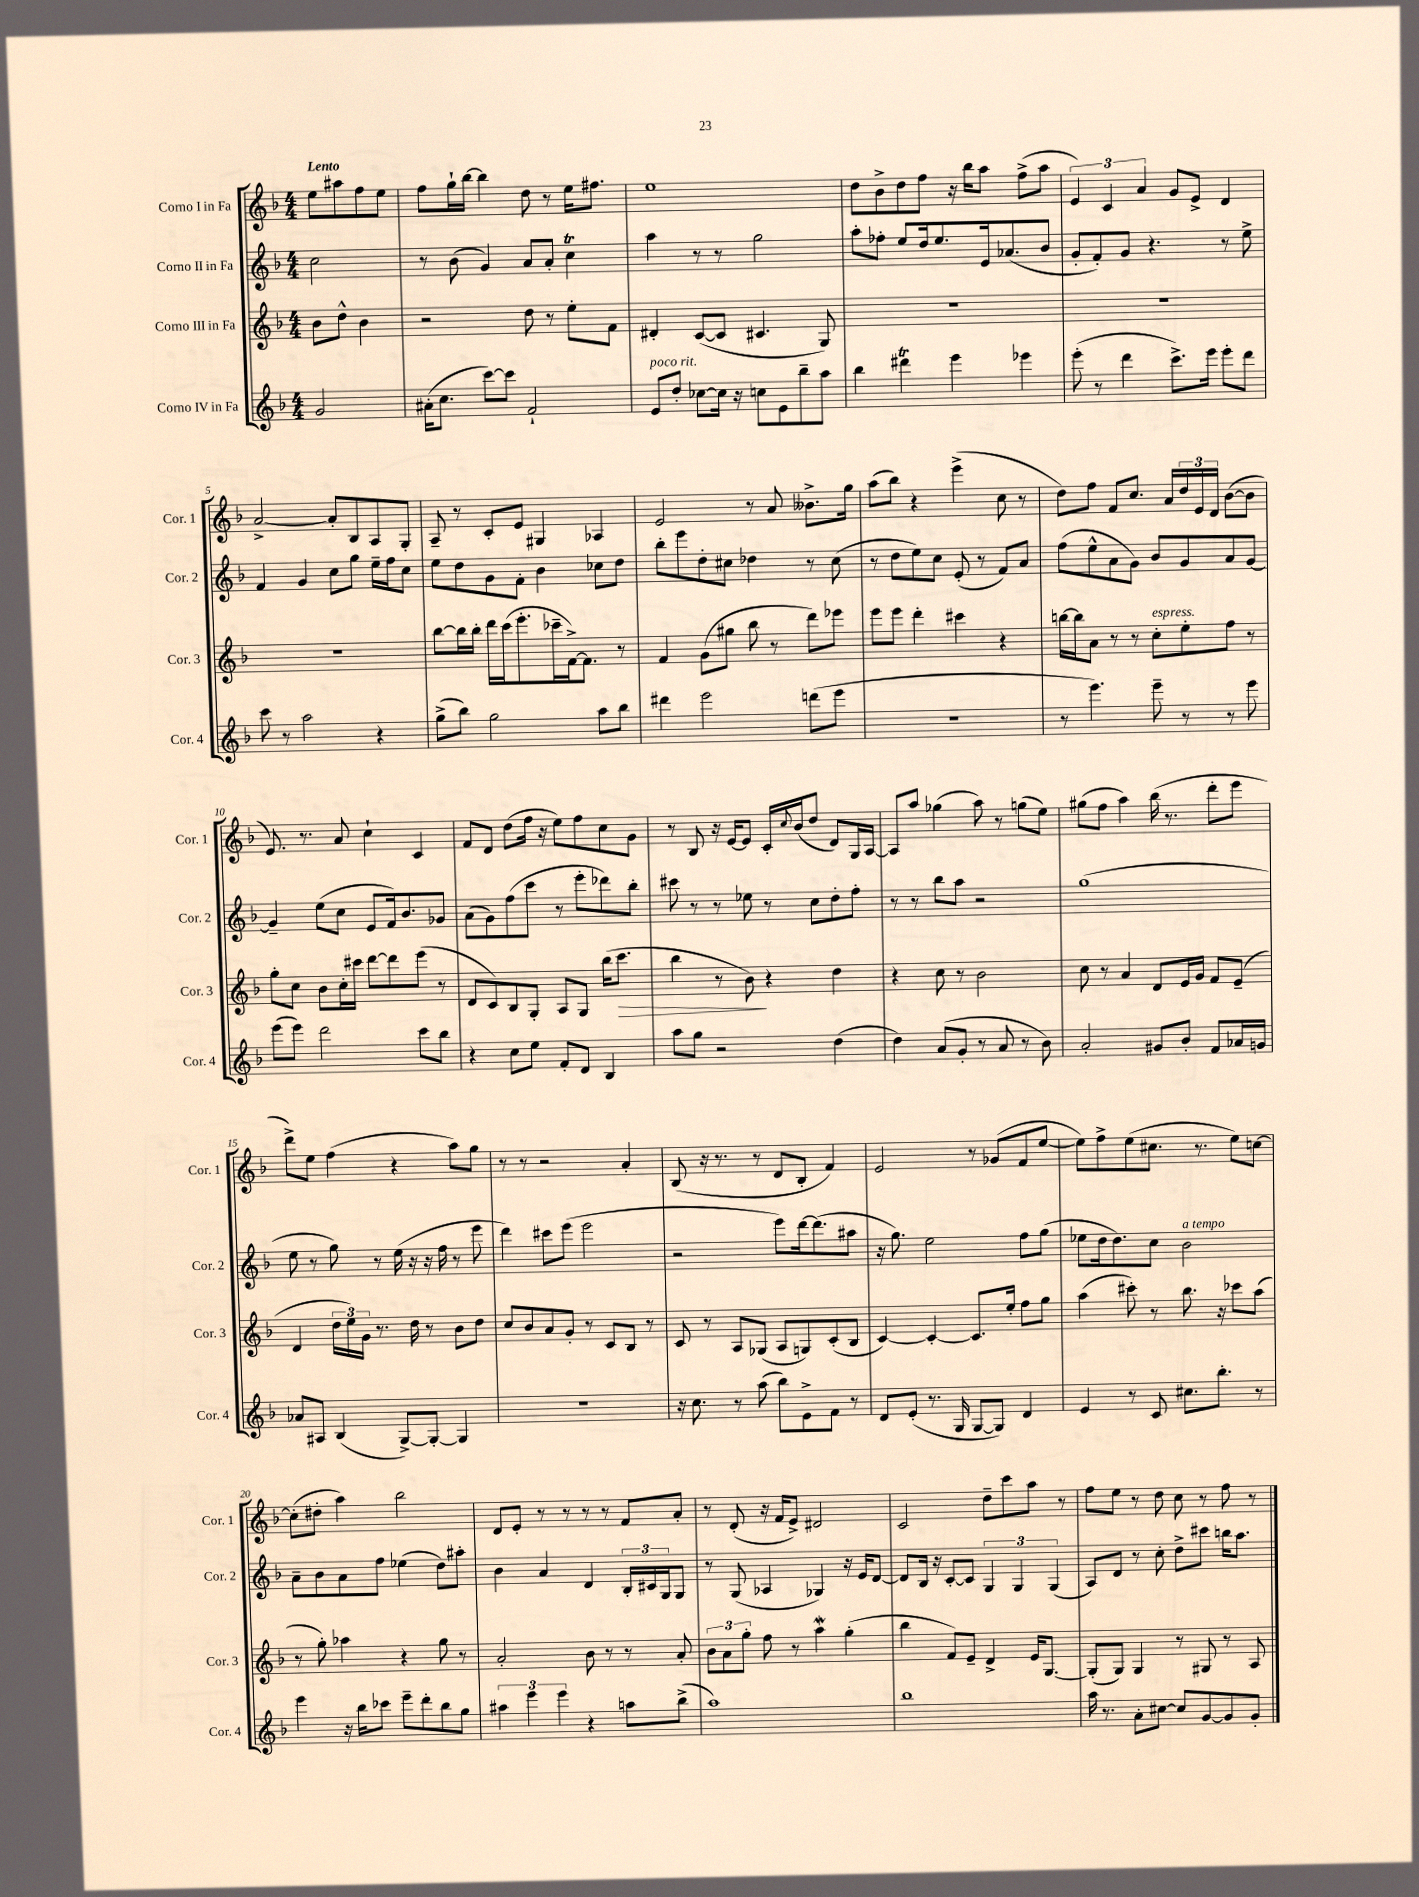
<<
\new StaffGroup <<
\new Staff = "s0" \with { instrumentName = "Corno I in Fa" shortInstrumentName = "Cor. 1" } {
    \clef treble \key f \major \numericTimeSignature \time 4/4 \partial 2 \tempo "Lento"
    e''8 ais''8 f''8 e''8 |
    f''8 g''16-! bes''16~ bes''4 d''8 r8 e''16 fis''8. |
    e''1 |
    d''8 bes'8-> d''8 f''8 r16 bes''16 a''8 f''8->( a''8 |
    \tuplet 3/2 { e'4) c'4 a'4 } g'8 e'8-> d'4 |
    a'2~-> a'8-. bes8 a8 g8-. |
    a8-- r8 c'8-. e'8 gis4 aes4 |
    e'2 r8 a'8 beses'8.-> g''16 |
    a''8( bes''8) r4 e'''4->( c''8 r8 |
    d''8) f''8 f'8 c''8. a'16 \tuplet 3/2 { d''16 e'16 d'16 } bes'8~( bes'8 |
    e'8.) r8. a'8 c''4-! c'4 |
    f'8 d'8 d''8( f''16 r16 e''8) f''8 c''8 g'8 |
    r8 bes8 r16 e'16~ e'8 c'16-. \appoggiatura { c''8 } bes'16( d''8 d'8) g16 a16~ |
    a8 a''8 ges''4( a''8) r8 g''8( e''8) |
    gis''8( f''8 a''4) bes''16( r8. d'''8-. e'''8 |
    d'''8->) e''8 f''4( r4 a''8) g''8 |
    r8 r8 r2 a'4-. |
    bes8( r16 r8. r8 d'8 bes8-. f'4) |
    e'2 r8 ges'8( f'8 e''8~ |
    e''8) f''8-> e''8( cis''8. r8. e''8) c''8~ |
    c''8-.( dis''8-. a''4) bes''2 |
    d'8 e'8-. r8 r8 r8 r8 f'8 a'8-. |
    r8 d'8-.( r16 f'16 e'8->) dis'2 |
    c'2 d''8-- c'''8 a''8 r8 |
    f''8 e''8 r8 d''8 c''8 r8 f''8 r8 \bar "|." |
}
\new Staff = "s1" \with { instrumentName = "Corno II in Fa" shortInstrumentName = "Cor. 2" } {
    \clef treble \key f \major \numericTimeSignature \time 4/4 \partial 2
    c''2 |
    r8 bes'8( g'4) a'8 a'8-. c''4\trill |
    a''4 r8 r8 g''2 |
    a''8-. fes''8-. e''8 d''16 e''8. e'16 aes'8.( bes'8 |
    g'8-. f'8-.) g'8 r4. r8 e''8-> |
    f'4 g'4 c''8 g''8 e''16-- f''16 c''8 |
    e''8 d''8 g'8 f'8-. bes'4 ces''8 d''8 |
    bes''8-. e'''8 d''8-. cis''8 des''4 r8 cis''8( |
    r8 d''8 e''8) c''8 e'8-.( r8 f'8) a'8 |
    f''8( e''8-^ a'8 g'8) bes'8 g'8 a'8 g'8~ |
    g'4-- e''8( c''8 e'8 f'16) bes'8. ges'8 |
    a'8( g'8) f''8( c'''8 r8 e'''8-. des'''8) bes''8-. |
    cis'''8 r8 r8 ees''8 r8 c''8 d''8-. f''8-. |
    r8 r8 bes''8 a''8 r2 |
    g''1( |
    e''8 r8 g''8) r8 e''16( r16 r16 f''16 r8 e'''8 |
    d'''4) cis'''8 e'''8( e'''2 |
    r2 e'''8) d'''16~ d'''8.( ais''8 |
    r16 g''8.) e''2 f''8 g''8( |
    ees''8 d''16 d''8.) c''8 bes'2^\markup { \italic "a tempo" } |
    a'8-- bes'8 a'8 f''8 ees''4( d''8) ais''8-. |
    bes'4 a'4 d'4 \tuplet 3/2 { bes16-. cis'16 g16 } g8 |
    r8 g8( aes4 ges4) r16 e'16 d'8~ |
    d'8 bes16 r16 c'8~-. c'8 \tuplet 3/2 { g4 g4 g4( } |
    a8) d'8 r8 c''8-. d''8-> cis'''8 b''16 a''8. \bar "|." |
}
\new Staff = "s2" \with { instrumentName = "Corno III in Fa" shortInstrumentName = "Cor. 3" } {
    \clef treble \key f \major \numericTimeSignature \time 4/4 \partial 2
    bes'8 d''8-^ bes'4 |
    r2 d''8 r8 e''8-. f'8 |
    dis'4-. c'8~( c'8 cis'4. g8) |
    R1 |
    R1 |
    R1 |
    bes''8~ bes''16 bes''16-. d'''16 c'''16( e'''8.-. ces'''16-- f'16~->) f'8. r8 |
    f'4 g'8( gis''8 bes''8 r8 d'''8) ees'''8 |
    e'''8 e'''8 d'''4-. cis'''4 r4 |
    b''16~ b''16 a'8 r8 r8 c''8-.^\markup { \italic "espress." } e''8-. f''8 r8 |
    g''8-. c''8 bes'8 c''16-. cis'''16 d'''8~ d'''8 e'''8( r8 |
    d'8 c'8) bes8 g8-. a8 g8 bes''16( c'''8.\> |
    bes''4 r8 bes'8\!) r4 d''4 |
    r4 c''8 r8 bes'2 |
    c''8 r8 a'4 d'8 e'16 g'16 f'8 e'8--( |
    d'4 \tuplet 3/2 { d''16 e''16) g'16 } r8. d''16 r8 bes'8 d''8 |
    c''8 bes'8 a'8 g'8-. r8 c'8 bes8 r8 |
    c'8 r8 a8 ges8( a8 g8) c'8-.( bes8 |
    c'4~) c'4~-. c'8. e''16-. f''8 g''8 |
    a''4( cis'''8-.) r8 bes''8. r16 ces'''8 a''8( |
    r8 g''8-.) aes''4 r4 g''8 r8 |
    a'2-. bes'8 r8 r8 a'8-. |
    \tuplet 3/2 { bes'8 a'8 g''8-. } f''8 r8 a''4\mordent g''4-.( |
    bes''4 f'8) e'8-- d'4-> e'16 g8.~ |
    g8-.( g8) g4 r8 gis8 r8 a8 \bar "|." |
}
\new Staff = "s3" \with { instrumentName = "Corno IV in Fa" shortInstrumentName = "Cor. 4" } {
    \clef treble \key f \major \numericTimeSignature \time 4/4 \partial 2
    g'2 |
    ais'16-.( c''8. c'''8~) c'''8 f'2-! |
    e'8^\markup { \italic "poco rit." } d''8-. ces''8~ ces''16 r16 c''8 e'8 bes''8-- a''8 |
    bes''4 dis'''4\trill e'''4 ees'''4 |
    e'''8-.( r8 d'''4 c'''8.->) e'''16 e'''8-. d'''8 |
    c'''8 r8 a''2 r4 |
    g''8->( bes''8) g''2 a''8 bes''8 |
    dis'''4 e'''2 d'''8( e'''8 |
    r1 |
    r8 e'''4.) e'''8-- r8 r8 e'''8 |
    e'''8( e'''8) d'''2 c'''8 bes''8 |
    r4 c''8 e''8 f'8-. d'8 bes4 |
    a''8 g''8 r2 d''4( |
    d''4) a'8( g'8-. r8 a'8 r8 bes'8) |
    a'2-. gis'8 bes'8-. f'8 aes'16 g'16 |
    aes'8 ais8 bes4( g8~->) g8~-. g4 |
    R1 |
    r16 c''8. r8 a''8( bes''8) e'8-> f'8 r8 |
    d'8 e'8-.( r8. g16 g8~ g8) d'4 |
    e'4 r8 c'8 cis''8. bes''8.-. r8 |
    e'''4 r16 bes''16 ces'''8 e'''8-- d'''8-. bes''8 g''8 |
    \tuplet 3/2 { ais''4 e'''4 e'''4 } r4 a''8 bes''8->( |
    a''1) |
    bes''1 |
    a''16 r8. a'8-. cis''8~ cis''8 g'8~ g'8 g'8-. \bar "|." |
}
>>
>>
